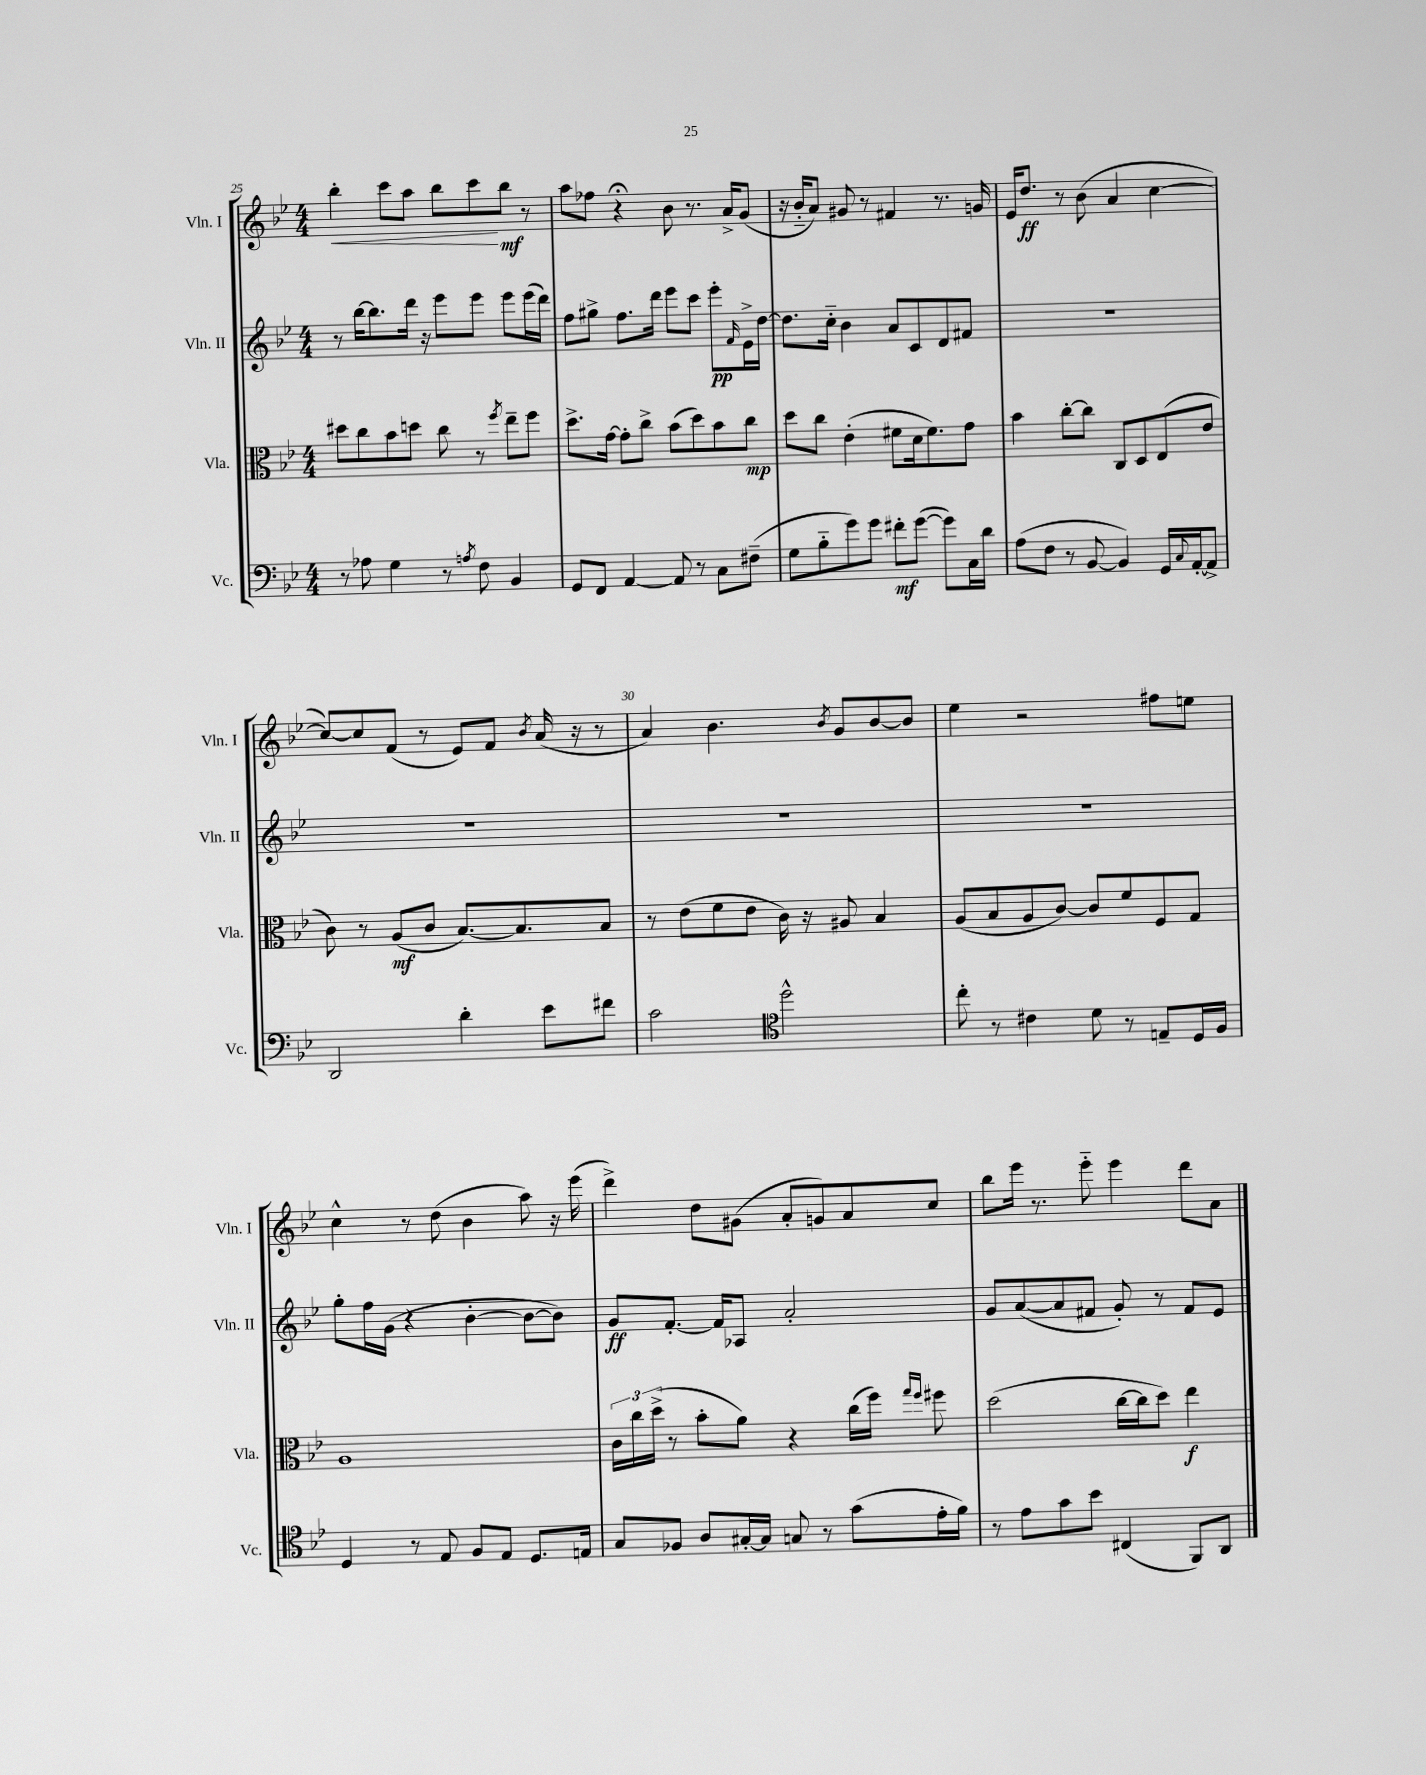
<<
\new StaffGroup <<
\new Staff = "s0" \with { instrumentName = "Vln. I" shortInstrumentName = "Vln. I" } {
    \clef treble \key bes \major \numericTimeSignature \time 4/4
    bes''4-.\< c'''8 a''8 bes''8 c'''8\! bes''8\mf r8 |
    a''8 fes''8 r4\fermata bes'8 r8. a'16-> g'8( |
    r16 bes'16-_ a'8) gis'8 r8 fis'4 r8. g'16 |
    ees'16 d''8.\ff r8 bes'8( a'4 c''4~ |
    c''8~) c''8 f'8( r8 ees'8) f'8 \acciaccatura { bes'8 } a'16( r16 r8 |
    a'4) bes'4. \acciaccatura { bes'8 } g'8 bes'8~ bes'8 |
    ees''4 r2 fis''8 e''8 |
    c''4-^ r8 d''8( bes'4 a''8) r16 ees'''16( |
    d'''4->) d''8 gis'8( a'8-. g'8) a'8 c''8 |
    bes''8 ees'''16 r8. ees'''8-_ ees'''4 d'''8 a'8 \bar "|." |
}
\new Staff = "s1" \with { instrumentName = "Vln. II" shortInstrumentName = "Vln. II" } {
    \clef treble \key bes \major \numericTimeSignature \time 4/4
    r8 bes''16~ bes''8. d'''16 r16 ees'''8 ees'''8 ees'''8 ees'''16( d'''16) |
    f''8 gis''8-> f''8. d'''16 ees'''8 c'''8 ees'''8-.\pp \grace { f'16 } ees'16-> d''16~ |
    d''8. c''16-_ bes'4 a'8 c'8 d'8 fis'8 |
    R1 |
    R1 |
    R1 |
    R1 |
    g''8-. f''16 g'16( r4 bes'4~-. bes'8~ bes'8) |
    g'8\ff f'8.~-. f'16 aes8 a'2-. |
    g'8 a'8~( a'8 fis'8 g'8-.) r8 fis'8 ees'8 \bar "|." |
}
\new Staff = "s2" \with { instrumentName = "Vla." shortInstrumentName = "Vla." } {
    \clef alto \key bes \major \numericTimeSignature \time 4/4
    dis''8 c''8 bes'8 d''8 c''8 r8 \acciaccatura { f''8 } ees''8-- f''8 |
    d''8.-> g'16~ g'8-. c''8-> bes'8( d''8) bes'8 c''8\mp |
    d''8 c''8 ees'4-.( fis'8 d'16 fis'8.) g'8 |
    bes'4 c''8~-. c''8 c8 d8 ees8( ees'8 |
    c'8) r8 a8\mf( c'8 bes8.~) bes8. bes8 |
    r8 ees'8( f'8 ees'8 c'16) r16 ais8 bes4 |
    a8( bes8 a8 c'8~) c'8 f'8 f8 g8 |
    a1 |
    \tuplet 3/2 { c'16 c''16 d''16->( } r8 bes'8-. a'8) r4 c''16( f''16) \grace { g''16 f''16 } fis''8 |
    d''2( c''16~ c''16 d''8) ees''4\f \bar "|." |
}
\new Staff = "s3" \with { instrumentName = "Vc." shortInstrumentName = "Vc." } {
    \clef bass \key bes \major \numericTimeSignature \time 4/4
    r8 aes8 g4 r8 \acciaccatura { a8 } f8 bes,4 |
    g,8 f,8 a,4~ a,8 r8 c8 fis8--( |
    g8 bes8-_ g'8) g'8 fis'8-.\mf g'8~( g'8) c16 d'16 |
    a8( f8 r8 bes,8~ bes,4) g,16 \appoggiatura { c8 } a,16~-. a,8-> |
    d,2 d'4-. ees'8 fis'8 |
    c'2 \clef tenor d''2-^ |
    c''8-. r8 cis'4 d'8 r8 e8-- d16 f16 |
    d4 r8 ees8 f8 ees8 d8. e16 |
    g8 fes8 a8 gis16~-. gis16 g8 r8 g'8( ees'16-. f'16) |
    r8 ees'8 g'8 bes'8 cis4( f,8) a,8 \bar "|." |
}
>>
>>
\layout { \context { \Score currentBarNumber = #25 \override BarNumber.break-visibility = ##(#f #t #t) barNumberVisibility = #(every-nth-bar-number-visible 5) } }
